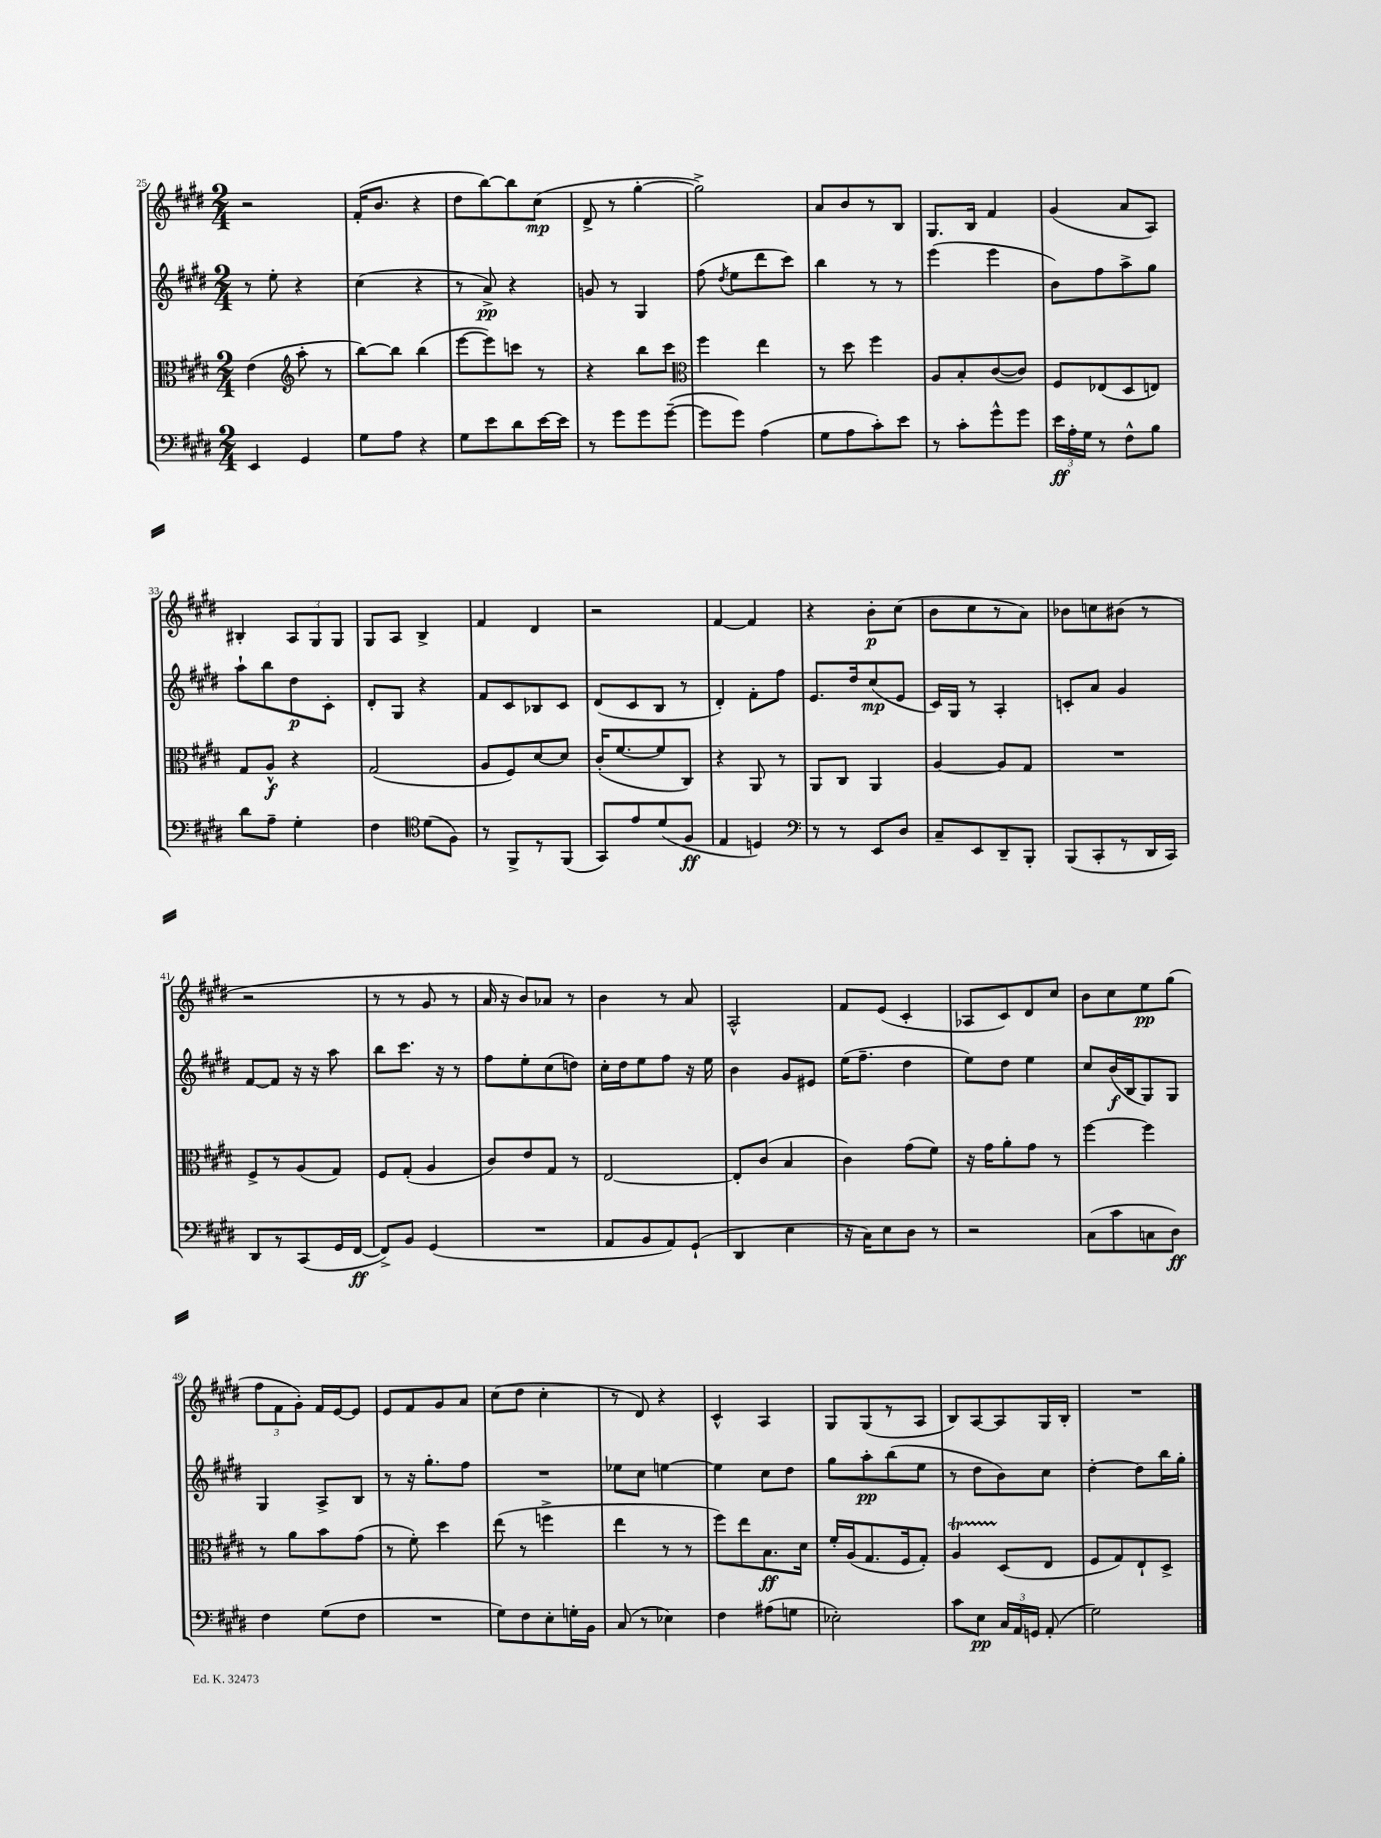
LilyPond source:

<<
\new StaffGroup <<
\new Staff = "s0" {
    \clef treble \key e \major \numericTimeSignature \time 2/4
    \autoBeamOff r2 |
    fis'16[-.( b'8.] r4 |
    dis''8[ b''8~) b''8 cis''8]\mp( |
    dis'8-> r8 gis''4~-. |
    gis''2->) |
    a'8[ b'8 r8 b8] |
    gis8.[ b16] fis'4 |
    gis'4( a'8[ a8]) |
    bis4-. \tuplet 3/2 { a8[ gis8 gis8] } |
    gis8[ a8] b4-> |
    fis'4 dis'4 |
    r2 |
    fis'4~ fis'4 |
    r4 b'8[-.\p cis''8]( |
    b'8[ cis''8 r8 a'8]) |
    bes'8[ c''8 bis'8]( r8 |
    r2 |
    r8 r8 gis'8 r8 |
    a'16 r16 b'8[) aes'8] r8 |
    b'4 r8 a'8 |
    a2-^ |
    fis'8[ e'8]( cis'4-. |
    aes8[ cis'8) dis'8 cis''8] |
    b'8[ cis''8 e''8\pp gis''8]( |
    \tuplet 3/2 { fis''8[ fis'8 gis'8]-.) } fis'16[ e'16~ e'8] |
    e'8[ fis'8 gis'8 a'8] |
    cis''8[( dis''8] cis''4-. |
    r8 dis'8) r4 |
    cis'4-^ a4 |
    gis8[ gis8( r8 a8] |
    b8[) a8~ a8 gis16 b16]-. |
    R2 \bar "|." |
}
\new Staff = "s1" {
    \clef treble \key e \major \numericTimeSignature \time 2/4
    \autoBeamOff r8 e''8-. r4 |
    cis''4( r4 |
    r8 a'8->\pp) r4 |
    g'8 r8 gis4 |
    fis''8( \acciaccatura { dis''8 } e''8[ dis'''8 cis'''8]) |
    b''4 r8 r8 |
    e'''4( e'''4 |
    b'8[) fis''8 a''8-> gis''8] |
    a''8[-! b''8 dis''8\p cis'8]-. |
    dis'8[-. gis8] r4 |
    fis'8[ cis'8 bes8 cis'8] |
    dis'8[( cis'8 b8] r8 |
    dis'4-.) fis'8[-. fis''8] |
    e'8.[ dis''16 cis''8\mp( e'8] |
    cis'16[) gis16] r8 a4-. |
    c'8[-. a'8] gis'4 |
    fis'8[~ fis'8] r16 r16 a''8 |
    b''8[ cis'''8.] r16 r8 |
    fis''8[ e''8-. cis''8( d''8]) |
    cis''16[-. dis''16 e''8 fis''8] r16 e''16 |
    b'4 gis'8[ eis'8] |
    e''16[( fis''8.]-- dis''4 |
    e''8[) dis''8] e''4 |
    cis''8[ b'16\f( b16 gis8) gis8] |
    gis4 a8[-> b8] |
    r8 r16 gis''8.[-. fis''8] |
    R2 |
    ees''8[ cis''8] e''4~ |
    e''4 cis''8[ dis''8] |
    gis''8[ a''8-.\pp b''8( e''8] |
    r8 dis''8[ b'8) cis''8] |
    dis''4~-. dis''8[ b''16 gis''16]-. \bar "|." |
}
\new Staff = "s2" {
    \clef alto \key e \major \numericTimeSignature \time 2/4
    \autoBeamOff e'4( \clef treble a''8-. r8 |
    b''8[~) b''8] b''4( |
    e'''8[~ e'''8) c'''8] r8 |
    r4 b''8[ cis'''8] |
    \clef alto fis''4 e''4 |
    r8 dis''8 fis''4 |
    a8[ b8-. cis'8~( cis'8]) |
    fis8[ ees8( dis8 e8]) |
    gis8[ a8]-^\f r4 |
    gis2( |
    a8[ fis8) dis'8~ dis'8] |
    cis'16[-.( fis'8.~ fis'8 cis8]) |
    r4 a,8 r8 |
    a,8[ cis8] a,4 |
    a4~ a8[ gis8] |
    R2 |
    fis8[-> r8 a8( gis8]) |
    fis8[ gis8]-.( a4 |
    cis'8[) e'8 gis8] r8 |
    e2~ |
    e8[-. cis'8]( b4 |
    cis'4) gis'8[( fis'8]) |
    r16 gis'16[ a'8-. gis'8] r8 |
    fis''4~ fis''4 |
    r8 a'8[ b'8 gis'8]( |
    r8 fis'8-.) dis''4 |
    e''8( r8 f''4-> |
    e''4 r8 r8 |
    fis''8[) e''8 b8.\ff dis'16] |
    fis'16[-. a16( gis8. fis16 gis8]-.) |
    a4\startTrillSpan dis8[\stopTrillSpan( e8] |
    fis8[ gis8) e8-! dis8]-> \bar "|." |
}
\new Staff = "s3" {
    \clef bass \key e \major \numericTimeSignature \time 2/4
    \autoBeamOff e,4 gis,4 |
    gis8[ a8] r4 |
    gis8[ e'8 dis'8 e'16~ e'16] |
    r8 gis'8[ gis'8 gis'8]~--( |
    gis'8[ gis'8]) a4( |
    gis8[ a8 cis'8-.) e'8] |
    r8 cis'8[-. gis'8-^ gis'8] |
    \tuplet 3/2 { e'16[\ff a16-. gis16] } r8 fis8[-^ b8] |
    dis'8[ a8]-- gis4-. |
    fis4 \clef tenor dis'8[( fis8]) |
    r8 fis,8[-> r8 fis,8]( |
    gis,8[) e'8 dis'8( fis8]\ff |
    e4 d4) |
    \clef bass r8 r8 e,8[ dis8] |
    cis8[-- e,8 dis,8-- b,,8]-. |
    b,,8[( cis,8-. r8 dis,16 cis,16]) |
    dis,8[ r8 cis,8( gis,16 fis,16]~\ff |
    fis,8[->) b,8] gis,4( |
    R2 |
    a,8[ b,8 a,8) gis,8]-!( |
    dis,4 e4 |
    r16 cis16[) e8 dis8] r8 |
    r2 |
    cis8[( cis'8 c8 dis8]\ff) |
    fis4 gis8[( fis8] |
    R2 |
    gis8[) fis8 e8-. g16-. b,16] |
    cis8( r8 ees4) |
    fis4 ais8[( g8] |
    ees2-.) |
    cis'8[ e8]\pp \tuplet 3/2 { cis16[ a,16 g,16] } a,8-.( |
    gis2) \bar "|." |
}
>>
>>
\layout { \context { \Score currentBarNumber = #25 } }
